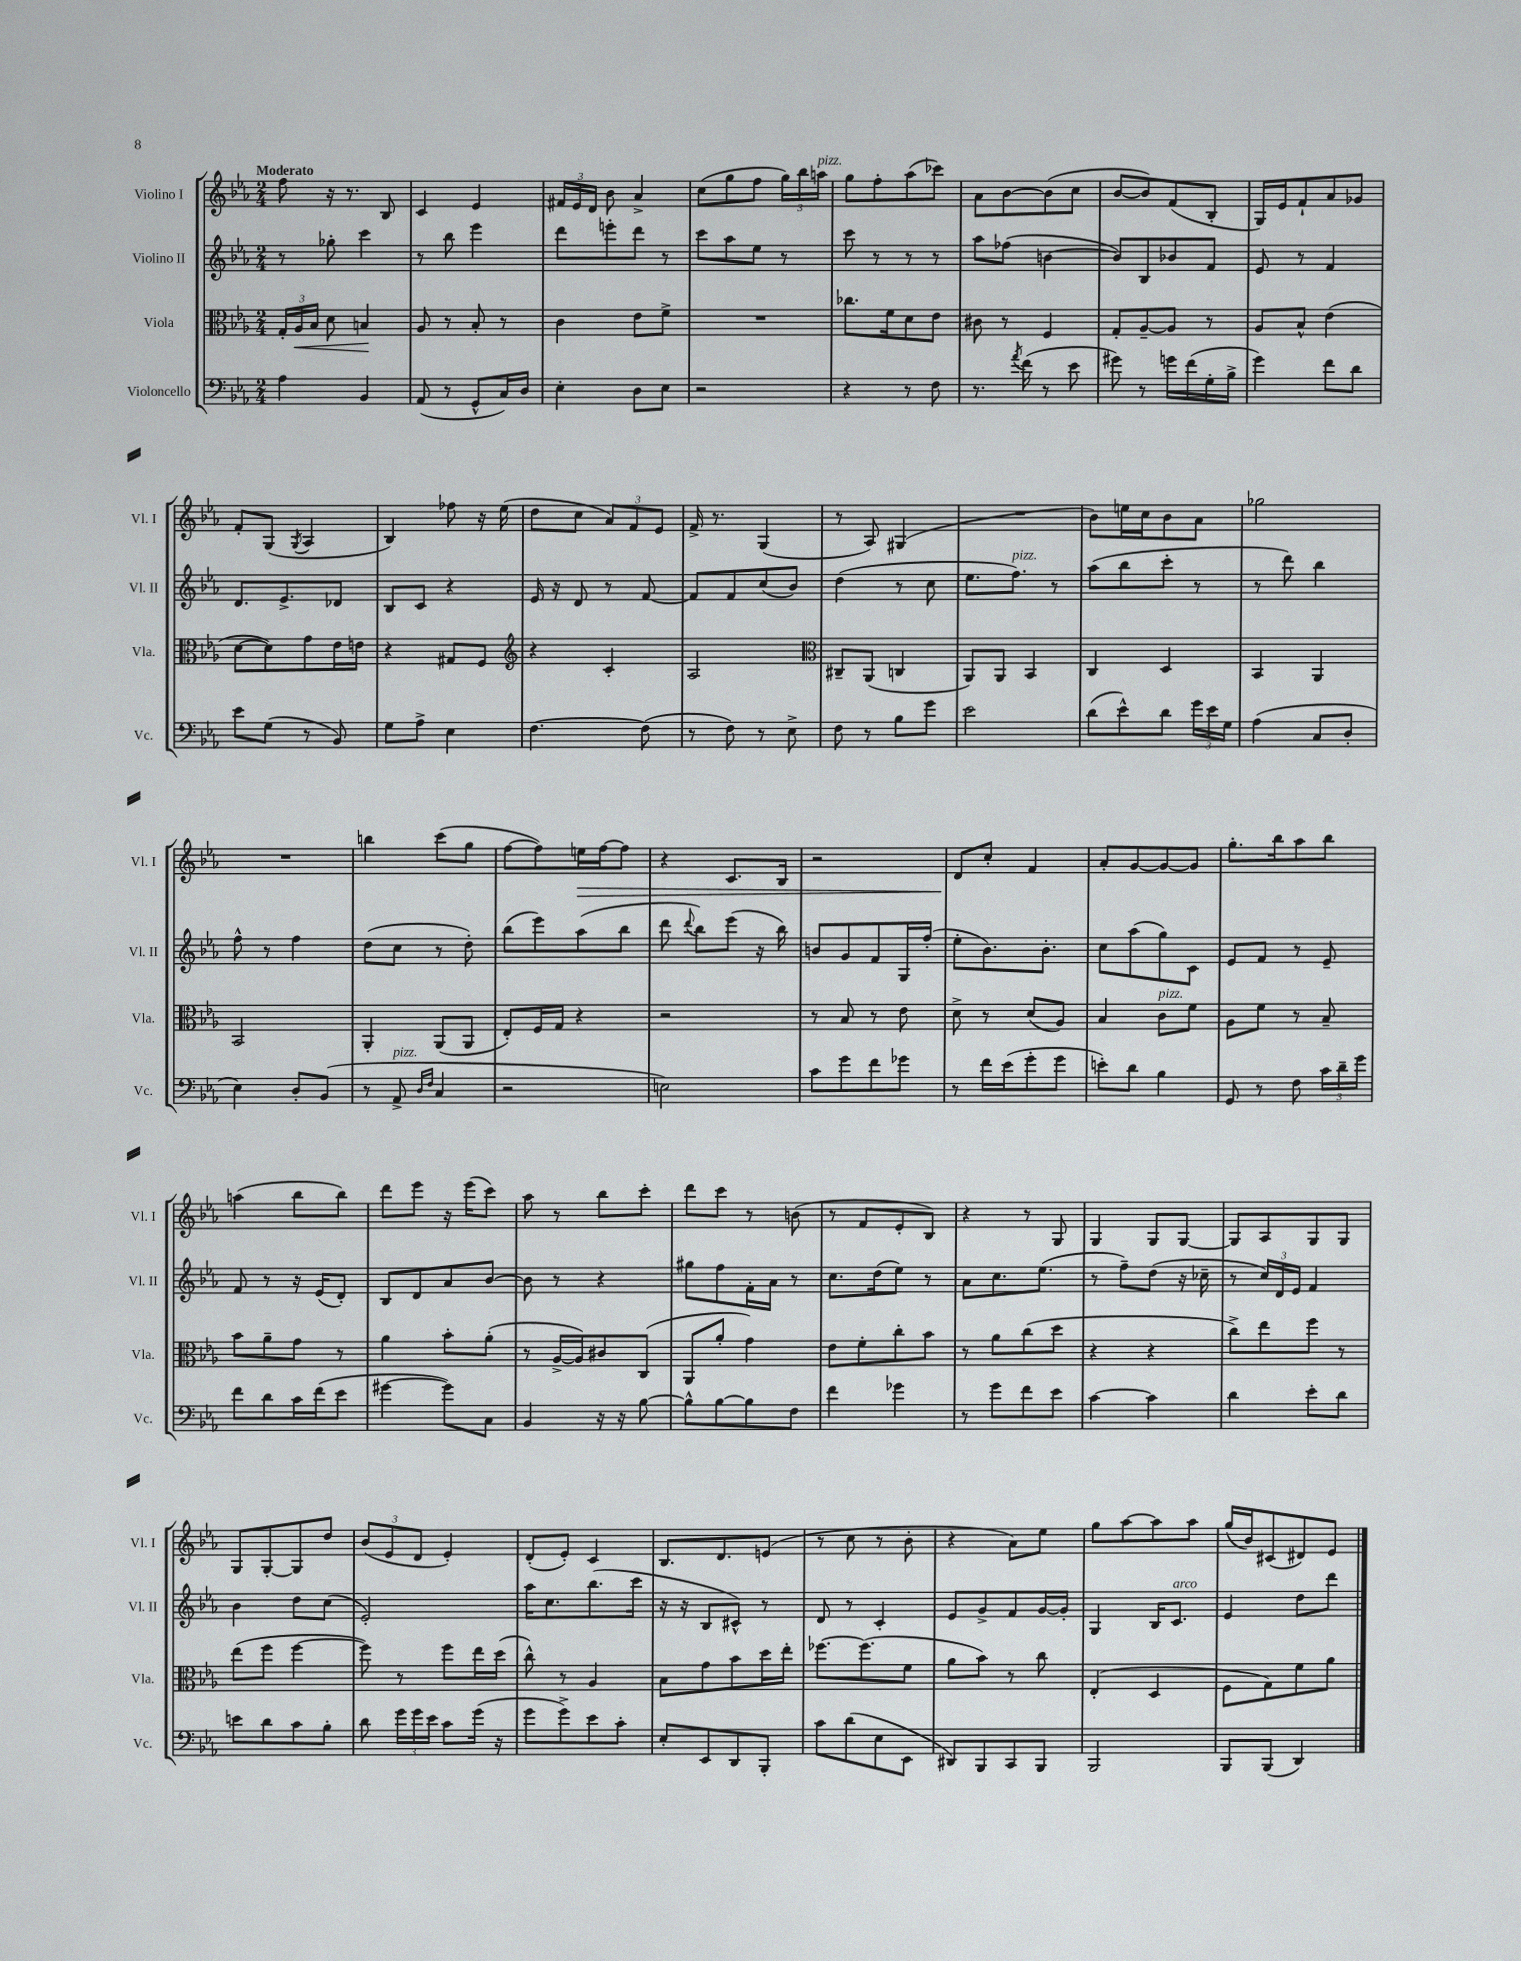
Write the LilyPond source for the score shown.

<<
\new StaffGroup <<
\new Staff = "s0" \with { instrumentName = "Violino I" shortInstrumentName = "Vl. I" } {
    \clef treble \key ees \major \numericTimeSignature \time 2/4 \tempo "Moderato"
    \autoBeamOff f''8 r16 r8. bes8 |
    c'4 ees'4 |
    \tuplet 3/2 { fis'16[ ees'16 d'16] } bes'8 aes'4-> |
    c''8[( g''8 f''8] \tuplet 3/2 { g''16[) bes''16 a''16]^\markup { \italic "pizz." } } |
    g''8[ f''8-. aes''8( ces'''8]) |
    aes'8[ bes'8~ bes'8( c''8] |
    bes'8[~ bes'8) f'8( bes8]-. |
    g16[) ees'16 f'8-! aes'8 ges'8] |
    f'8[-. g8]( \acciaccatura { g8 } aes4 |
    bes4) fes''8 r16 ees''16( |
    d''8[ c''8] \tuplet 3/2 { aes'8[) f'8 ees'8] } |
    f'16-> r8. g4( |
    r8 aes8) gis4( |
    R2 |
    bes'8[) e''16 c''16 bes'8 aes'8] |
    ges''2 |
    R2 |
    b''4 c'''8[( g''8] |
    f''8[~ f''8) e''16\> f''16~ f''8] |
    r4 c'8.[ bes16] |
    r2 |
    d'8[\! c''8]-. f'4 |
    aes'8[-. g'8~ g'8~ g'8] |
    g''8.[-. bes''16 aes''8 bes''8] |
    a''4( bes''8[ bes''8]) |
    d'''8[ ees'''8] r16 ees'''16[( c'''8]) |
    aes''8 r8 bes''8[ c'''8]-. |
    d'''8[ c'''8] r8 b'8( |
    r8 f'8[ ees'8-. bes8]) |
    r4 r8 g8 |
    g4 g8[ g8]~ |
    g8[ aes8 g8 g8] |
    g8[ g8~-. g8 d''8] |
    \tuplet 3/2 { bes'8[( ees'8 d'8] } ees'4-.) |
    d'8[-.( ees'8]-.) c'4 |
    bes8.[ d'8. e'8]( |
    r8 c''8 r8 bes'8-. |
    r4 aes'8[) ees''8] |
    g''8[ aes''8~ aes''8 aes''8] |
    g''16[( bes'16) cis'8( dis'8) ees'8] \bar "|." |
}
\new Staff = "s1" \with { instrumentName = "Violino II" shortInstrumentName = "Vl. II" } {
    \clef treble \key ees \major \numericTimeSignature \time 2/4
    \autoBeamOff r8 ges''8-. c'''4 |
    r8 bes''8 ees'''4 |
    d'''8[ e'''8-. d'''8] r8 |
    c'''8[ aes''8 ees''8] r8 |
    c'''8 r8 r8 r8 |
    aes''8[ fes''8]( b'4~ |
    b'8[) bes8 bes'8 f'8] |
    ees'8 r8 f'4 |
    d'8.[ ees'8.-> des'8] |
    bes8[ c'8] r4 |
    ees'16 r16 d'8 r8 f'8~ |
    f'8[ f'8 c''8( bes'8]) |
    d''4( r8 c''8 |
    ees''8.[ f''8.]^\markup { \italic "pizz." }) r8 |
    aes''8[( bes''8 c'''8]-. r8 |
    r8 d'''8) bes''4 |
    f''8-^ r8 f''4 |
    d''8[( c''8] r8 d''8-.) |
    bes''8[( ees'''8) aes''8( bes''8] |
    d'''8 \appoggiatura { d'''8 } bes''8[) ees'''8]( r16 bes''16) |
    b'8[ g'8 f'8 g16 f''16]-.( |
    ees''8[-. bes'8.) bes'8.]-. |
    c''8[ aes''8( g''8) c'8] |
    ees'8[ f'8] r8 ees'8-- |
    f'8 r8 r16 ees'16[( d'8]-.) |
    bes8[ d'8 aes'8 bes'8]~ |
    bes'8 r8 r4 |
    gis''8[ f''8 f'16-. aes'16] r8 |
    c''8.[ d''16( ees''8]) r8 |
    aes'8[ c''8. ees''8.]( |
    r8 f''8[--) d''8]( r16 ces''16-- |
    r8 \tuplet 3/2 { c''16[) d'16 ees'16] } f'4 |
    bes'4 d''8[ c''8]( |
    ees'2-.) |
    aes''16[ c''8. bes''8.( c'''16] |
    r16 r16 bes8[ cis'8]-^) r8 |
    d'8 r8 c'4-. |
    ees'8[ g'8-> f'8 g'16~ g'16]-. |
    g4 bes16[ c'8.]^\markup { \italic "arco" } |
    ees'4 d''8[ d'''8] \bar "|." |
}
\new Staff = "s2" \with { instrumentName = "Viola" shortInstrumentName = "Vla." } {
    \clef alto \key ees \major \numericTimeSignature \time 2/4
    \autoBeamOff \tuplet 3/2 { g16[-. aes16\< bes16] } d'8 b4\! |
    aes8 r8 bes8-. r8 |
    c'4 ees'8[ f'8]-> |
    R2 |
    ces''8.[ f'16 d'8 ees'8] |
    cis'8 r8 f4 |
    g8[-. aes8~-- aes8] r8 |
    aes8[ bes8]-^ ees'4( |
    d'8[~ d'8) g'8 ees'16 e'16] |
    r4 gis8[ f8] |
    \clef treble r4 c'4-. |
    aes2 |
    \clef alto cis8[-- aes,8]( c4 |
    aes,8[) aes,8] bes,4 |
    c4 d4 |
    bes,4 aes,4 |
    bes,2 |
    aes,4-. aes,8[( aes,8] |
    ees8[-.) f16 g16] r4 |
    r2 |
    r8 bes8 r8 ees'8 |
    d'8-> r8 d'8[( aes8]) |
    bes4 c'8[^\markup { \italic "pizz." } f'8] |
    aes8[ f'8] r8 bes8-- |
    bes'8[ aes'8-- g'8] r8 |
    aes'4 bes'8[-. aes'8]-.( |
    r8 aes16[~-> aes16) cis'8 c8]( |
    aes,8[ aes'8]-. g'4) |
    ees'8[ f'8-. c''8-. bes'8] |
    r8 aes'8[ c''8( d''8] |
    r4 r4 |
    c''8[->) ees''8 f''8] r8 |
    ees''8[( f''8] f''4~ |
    f''8) r8 f''8[ ees''16 d''16]( |
    c''8-^) r8 aes4 |
    bes8[ g'8 bes'8 d''16 ees''16]-. |
    fes''8.[~ fes''8.( f'8] |
    aes'8[ bes'8]) r8 c''8 |
    ees4-.( d4 |
    f8[ g8) f'8 aes'8] \bar "|." |
}
\new Staff = "s3" \with { instrumentName = "Violoncello" shortInstrumentName = "Vc." } {
    \clef bass \key ees \major \numericTimeSignature \time 2/4
    \autoBeamOff aes4 bes,4 |
    aes,8( r8 g,8[-^ c16) d16] |
    ees4-. d8[ ees8] |
    r2 |
    r4 r8 f8 |
    r8. \acciaccatura { aes'8 } f'16( r8 ees'8 |
    gis'8) r8 g'16[ f'16( g16-. bes16]-> |
    g'4) f'8[ d'8] |
    ees'8[ g8]( r8 bes,8) |
    g8[ aes8]-> ees4 |
    f4.~ f8( |
    r8 f8) r8 ees8-> |
    f8 r8 bes8[ g'8] |
    ees'2 |
    d'8[( ees'8-^) d'8] \tuplet 3/2 { g'16[ ees'16 g16] } |
    aes4( c8[ d8]-. |
    ees4) d8[-. bes,8]( |
    r8 aes,8->^\markup { \italic "pizz." } \grace { d16[ f16] } c4 |
    r2 |
    e2) |
    c'8[ g'8 f'8 ges'8] |
    r8 f'16[ ees'16( g'8-. g'8] |
    e'8[-.) d'8] bes4 |
    g,8 r8 f8 \tuplet 3/2 { c'16[ d'16-- g'16] } |
    f'8[ d'8 c'16 f'16( ees'8] |
    gis'4~ gis'8[) c8] |
    bes,4 r16 r16 bes8~ |
    bes8[-^ bes8~ bes8 f8] |
    f'4 ges'4 |
    r8 g'8[ f'8 ees'8] |
    c'4~ c'4 |
    d'4 ees'8[-. d'8] |
    e'8[ d'8 c'8 bes8]-. |
    d'8 \tuplet 3/2 { g'16[ g'16 ees'16] } c'8[ g'16]( r16 |
    g'8[ g'8->) ees'8 c'8]-. |
    ees8[-. ees,8 d,8 bes,,8]-. |
    c'8[ d'8( ees8 ees,8] |
    dis,8[) bes,,8 c,8 bes,,8] |
    bes,,2 |
    bes,,8[ bes,,8]( d,4) \bar "|." |
}
>>
>>
\layout { \context { \Score \remove "Bar_number_engraver" } }
